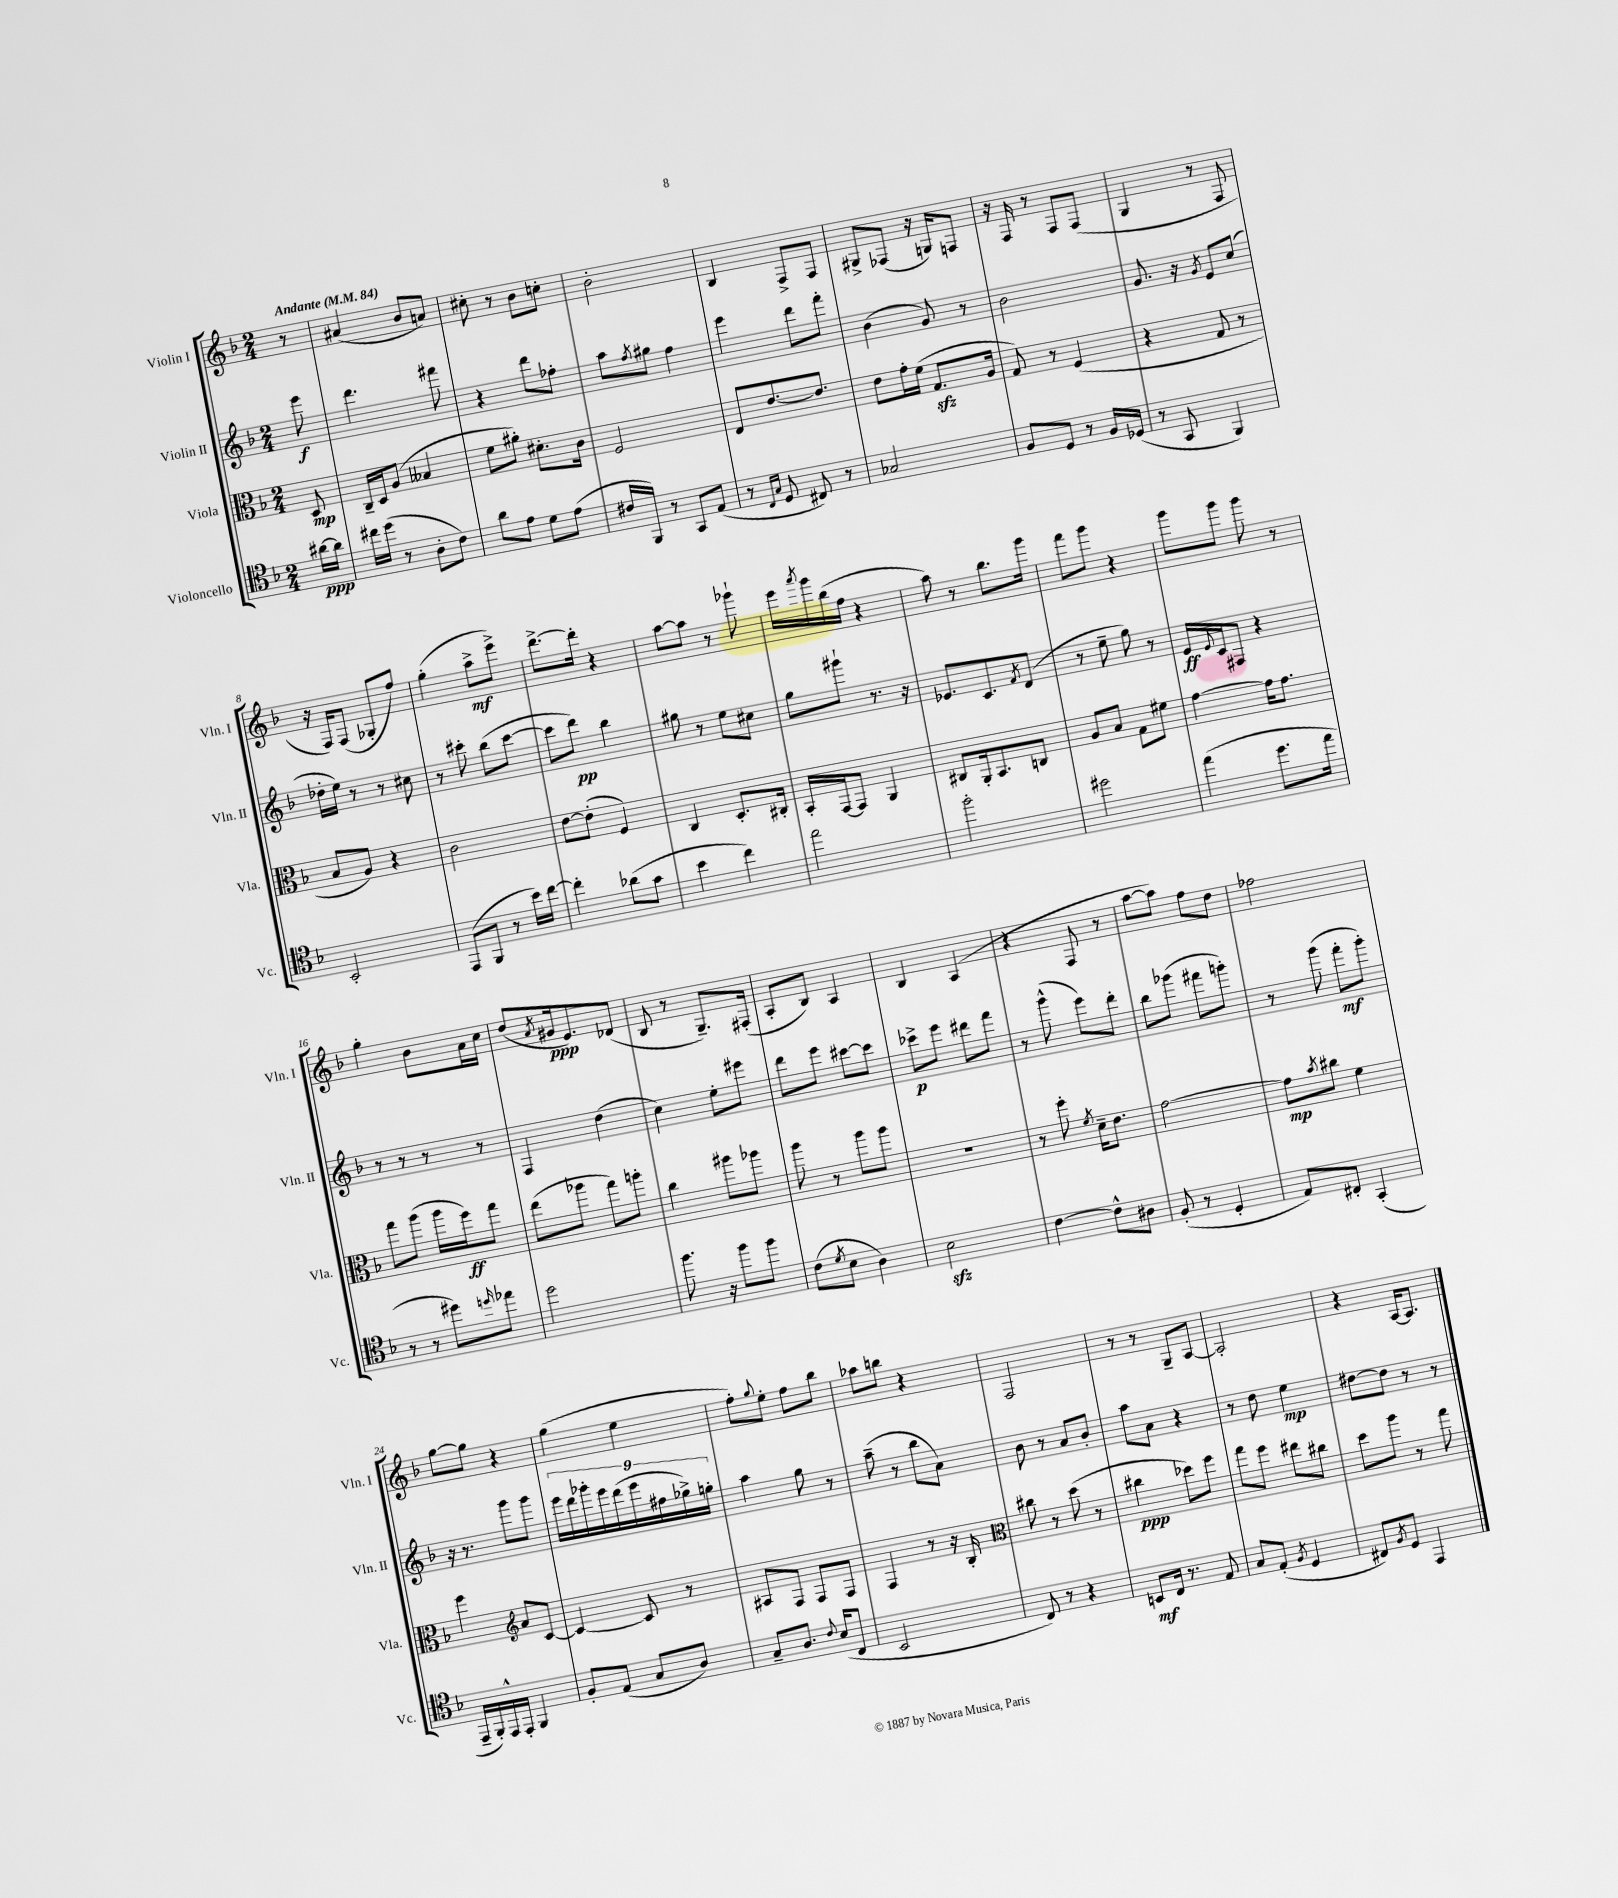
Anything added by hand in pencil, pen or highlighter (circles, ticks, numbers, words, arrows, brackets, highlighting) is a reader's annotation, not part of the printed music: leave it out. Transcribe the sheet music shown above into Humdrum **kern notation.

**kern	**dynam	**kern	**dynam	**kern	**dynam	**kern	**dynam
*part4	*part4	*part3	*part3	*part2	*part2	*part1	*part1
*staff4	*staff4	*staff3	*staff3	*staff2	*staff2	*staff1	*staff1
*I"Violoncello	*	*I"Viola	*	*I"Violin II	*	*I"Violin I	*
*I'Vc.	*	*I'Vla.	*	*I'Vln. II	*	*I'Vln. I	*
*clefC4	*	*clefC3	*	*clefG2	*	*clefG2	*
*k[b-]	*	*k[b-]	*	*k[b-]	*	*k[b-]	*
*M2/4	*	*M2/4	*	*M2/4	*	*M2/4	*
*MM84	*	*MM84	*	*MM84	*	*MM84	*
=	=	=	=	=	=	=	=
!	!	!	!	!	!	!LO:TX:a:B:t=Andante	!
[16a#X\LL	ppp	8D/	mp	8eee\	f	8r	.
16a#\JJ]	.	.	.	.	.	.	.
=1	=1	=1	=1	=1	=1	=1	=1
16cc#X\LL	.	16C~/LL	.	4.ddd\	.	(4a#X/	.
(16dd\JJ	.	16D/J	.	.	.	.	.
8r	.	(8A/J	.	.	.	.	.
8A'\L	.	4B--X/	.	.	.	8b-/L	.
8c\J)	.	.	.	8fff#X\	.	8an/J)	.
=2	=2	=2	=2	=2	=2	=2	=2
8a\L	.	8f\L	.	4r	.	8cc#X'\	.
8e\J	.	8a#X'\J)	.	.	.	8r	.
8d\L	.	8.d#X'\L	.	8ddd\L	.	8b-\L	.
(8e\J	.	.	.	8ff-X'\J	.	8ccn'\J	.
.	.	16c\Jk	.	.	.	.	.
=3	=3	=3	=3	=3	=3	=3	=3
16c#X/LL	.	2F/	.	8aa\L	.	2b-'\	.
16FF/JJ)	.	.	.	.	.	.	.
.	.	.	.	8qff/	.	.	.
8r	.	.	.	8gg#X\J	.	.	.
8GG/L	.	.	.	4ff\	.	.	.
(8E/J	.	.	.	.	.	.	.
=4	=4	=4	=4	=4	=4	=4	=4
8r	.	8E/L	.	4eee\	.	4B-/	.
16qqC/LL	.	.	.	.	.	.	.
16qqG/JJ	.	.	.	.	.	.	.
8D/	.	[8.e/	.	.	.	.	.
8C#X/)	.	.	.	8ddd\L	.	8F^/L	.
.	.	8.e/J]	.	.	.	.	.
8r	.	.	.	8fff'\J	.	8F/J	.
=5	=5	=5	=5	=5	=5	=5	=5
2G-X/	.	8e\L	.	(4b-\	.	8G#X^/L	.
.	.	16g'\L	.	.	.	(8F-X/J	.
.	.	(16f\JJ	.	.	.	.	.
.	.	8.Gzz/L	.	8g/)	.	16r	.
.	.	.	.	.	.	16Gn/KL)	.
.	.	.	.	8r	.	8Fn/J	.
.	.	16A/Jk	.	.	.	.	.
=6	=6	=6	=6	=6	=6	=6	=6
8F/L	.	8G/)	.	2b-\	.	16r	.
.	.	.	.	.	.	16F/	.
8D/J	.	8r	.	.	.	8r	.
8r	.	(4F/	.	.	.	8F/L	.
16F/LL	.	.	.	.	.	(8F/J	.
(16D-X/JJ	.	.	.	.	.	.	.
=7	=7	=7	=7	=7	=7	=7	=7
8r	.	4r	.	8.g/	.	4G/	.
8GG/	.	.	.	.	.	.	.
.	.	.	.	16r	.	.	.
.	.	.	.	8qg/	.	.	.
4FF/)	.	8G/	.	8e/L	.	8r	.
.	.	8r	.	(8cc/J	.	8F/	.
!!LO:LB:g=z
=8	=8	=8	=8	=8	=8	=8	=8
2BB-'/	.	8B-/L	.	16dd-X'\LL	.	16r	.
.	.	.	.	16ee\JJ)	.	16F/KL)	.
.	.	8A/J)	.	8r	.	(8F/J	.
.	.	4r	.	8r	.	8G-X'/L	.
.	.	.	.	8cc#X\	.	8ff/J)	.
=9	=9	=9	=9	=9	=9	=9	=9
(8EE/L	.	2c\	.	8r	.	(4gg'\	.
8FF/J	.	.	.	8ccc#X'\	.	.	.
8r	.	.	.	(8bb-\L	.	8aa^\L	mf
16b-\LL)	.	.	.	[8ccc#\J	.	8eee^\J)	.
[16cc\JJ	.	.	.	.	.	.	.
=10	=10	=10	=10	=10	=10	=10	=10
4cc'\]	.	[8e\L	.	8ccc#\L]	.	[8.ddd^\L	.
.	.	(8e'\J]	.	8ddd\J)	pp	.	.
.	.	.	.	.	.	16ddd'\Jk]	.
(8a-X\L	.	4F/)	.	4bb-\	.	4r	.
8g\J	.	.	.	.	.	.	.
=11	=11	=11	=11	=11	=11	=11	=11
4b-\	.	4C/	.	8gg#X\	.	[8aa\L	.
.	.	.	.	8r	.	8aa\J]	.
4cc\)	.	8.D'/L	.	8ee\L	.	8r	.
.	.	.	.	8cc#X\J	.	8ggg-X`\	.
.	.	16C#X'/Jk	.	.	.	.	.
=12	=12	=12	=12	=12	=12	=12	=12
2ee\	.	16BB-'/LL	.	8gg\L	.	16eee\LL	.
.	.	.	.	.	.	8qaaa/	.
.	.	[16GG/J	.	.	.	16ggg\	.
.	.	8GG/J]	.	8ggg#X`\J	.	(16bb-\	.
.	.	.	.	.	.	16ff\JJ	.
.	.	4AA/	.	8.r	.	4r	.
.	.	.	.	16r	.	.	.
=13	=13	=13	=13	=13	=13	=13	=13
2ff'\	.	8C#X/L	.	8.e-X/L	.	8aa\)	.
.	.	16AA'/k	.	.	.	8r	.
.	.	8.BB-/	.	8.c/	.	.	.
.	.	.	.	.	.	8.bb-\L	.
.	.	.	.	8qf/	.	.	.
.	.	8Cn/J	.	(8d/J	.	.	.
.	.	.	.	.	.	16ggg\Jk	.
=14	=14	=14	=14	=14	=14	=14	=14
2dd#X\	.	8A/L	.	8r	.	8fff\L	.
.	.	8B-/J	.	8ee~\	.	8ggg\J	.
.	.	8G\L	.	8gg\)	.	4r	.
.	.	8f#X\J	.	8r	.	.	.
=15	=15	=15	=15	=15	=15	=15	=15
(4ee\	.	[4g\	.	16e/LL	ff	8ggg\L	.
.	.	.	.	8qqe/	.	.	.
.	.	.	.	16c/J	.	.	.
.	.	.	.	8F#X/J	.	8ggg\J	.
8.dd\L	.	16g\KL]	.	4r	.	8ggg\	.
.	.	8.g\J	.	.	.	.	.
.	.	.	.	.	.	8r	.
16ee\Jk	.	.	.	.	.	.	.
!!LO:LB:g=z
=16	=16	=16	=16	=16	=16	=16	=16
8r	.	8gg\L	.	8r	.	4gg'\	.
8r	.	(8aa\J	.	8r	.	.	.
8dd#X\L)	.	16aa\LL	.	8r	.	8b-\L	.
.	.	16ff\J)	ff	.	.	.	.
16qqddn/	.	.	.	.	.	.	.
8ee-X\J	.	8gg\J	.	8r	.	16a\L	.
.	.	.	.	.	.	16cc\JJ	.
=17	=17	=17	=17	=17	=17	=17	=17
2dd\	.	(8ee\L	.	4F/	.	(8dd/L	.
.	.	.	.	.	.	8qa/	.
.	.	8aa-X\J	.	.	.	16g#X/k	ppp
.	.	.	.	.	.	8.e/)	.
.	.	8gg\L)	.	(4dd\	.	.	.
.	.	8aan'\J	.	.	.	(8d-X/J	.
=18	=18	=18	=18	=18	=18	=18	=18
8.ff\	.	4cc\	.	4cc\)	.	8B-/	.
.	.	.	.	.	.	8r	.
16r	.	.	.	.	.	.	.
8ff\L	.	8aa#X\L	.	8ee'\L	.	8.G~/L)	.
8ff\J	.	8aa-X\J	.	8eee#X\J	.	.	.
.	.	.	.	.	.	(16F#X'/Jk	.
=19	=19	=19	=19	=19	=19	=19	=19
(8c\L	.	8aa\	.	8ddd\L	.	8A'/L	.
8qd/	.	.	.	.	.	.	.
8B-\J	.	8r	.	8eee\J	.	8B-/J)	.
4A\)	.	8aa\L	.	[8ccc#X\L	.	4A/	.
.	.	8aa\J	.	8ccc#\J]	.	.	.
=20	=20	=20	=20	=20	=20	=20	=20
2B-zz\	.	2r	.	8ccc-X^\L	p	4B-/	.
.	.	.	.	8eee\J	.	.	.
.	.	.	.	8ddd#X\L	.	(4A/	.
.	.	.	.	8fff\J	.	.	.
=21	=21	=21	=21	=21	=21	=21	=21
[4c\	.	8r	.	8r	.	4r	.
.	.	8ff'\	.	(8ggg^^\	.	.	.
.	.	8qf/	.	.	.	.	.
8c^^\L]	.	16d~\KL	.	8eee\L)	.	8F/	.
.	.	8.e\J	.	.	.	.	.
8A#X\J	.	.	.	8ddd'\J	.	8r	.
=22	=22	=22	=22	=22	=22	=22	=22
(8F'/	.	[2g\	.	8bb-\L	.	[8aa\L	.
8r	.	.	.	(8ggg-X\J	.	8aa\J])	.
4D'/	.	.	.	8fff#X\L	.	8ff\L	.
.	.	.	.	8gggn'\J)	.	8dd\J	.
=23	=23	=23	=23	=23	=23	=23	=23
8E/L)	.	8g\L]	mp	8r	.	2ff-X\	.
.	.	8qb-/	.	.	.	.	.
8C#X'/J	.	8cc#X\J	.	(8ggg\	.	.	.
(4GG'/	.	4f\	.	8fff'\L	mf	.	.
.	.	.	.	8ggg'\J)	.	.	.
!!LO:LB:g=z
=24	=24	=24	=24	=24	=24	=24	=24
16EE~/LL	.	4ff\	.	16r	.	[8gg\L	.
16FF'/)	.	.	.	8.r	.	.	.
16EE^^/	.	.	.	.	.	8gg\J]	.
16EE'/JJ	.	.	.	.	.	.	.
*	*	*clefG2	*	*	*	*	*
4FF/	.	8a/L	.	8ggg\L	.	4r	.
.	.	[8c/J	.	8ggg\J	.	.	.
=25	=25	=25	=25	=25	=25	=25	=25
8F'/L	.	4c/_	.	18eee\LL	.	(4gg\	.
.	.	.	.	18ddd\	.	.	.
.	.	.	.	18ggg-X'\	.	.	.
(8E/J	.	.	.	.	.	.	.
.	.	.	.	18eee\	.	.	.
.	.	.	.	(18ddd\	.	.	.
8G/L	.	8c/]	.	.	.	4ee\	.
.	.	.	.	18eee\	.	.	.
.	.	.	.	18ff#X\	.	.	.
8A/J)	.	8r	.	.	.	.	.
.	.	.	.	18gg-X^\)	.	.	.
.	.	.	.	18ggn'\JJ	.	.	.
=26	=26	=26	=26	=26	=26	=26	=26
8G~/L	.	8A#X/L	.	4aa\	.	8ff'\L)	.
.	.	.	.	.	.	8qqgg/	.
8.A/J	.	8F/J	.	.	.	8ee'\J	.
.	.	8F/L	.	8gg\	.	8ff\L	.
8qqc/	.	.	.	.	.	.	.
(16B-/KL	.	.	.	.	.	.	.
8C/J	.	8F/J	.	8r	.	8bb-\J	.
=27	=27	=27	=27	=27	=27	=27	=27
2BB-/	.	4F/	.	(8aa~\	.	8aa-X\L	.
.	.	.	.	8r	.	8bbn\J	.
.	.	8r	.	8bb-\L	.	4r	.
.	.	16r	.	8a\J)	.	.	.
.	.	16B-'/	.	.	.	.	.
=28	=28	=28	=28	=28	=28	=28	=28
*	*	*clefC3	*	*	*	*	*
8C/)	.	8cc#X\	.	8b-\	.	2F/	.
8r	.	8r	.	8r	.	.	.
4r	.	(8dd\	.	8a/L	.	.	.
.	.	8r	.	8b-'/J	.	.	.
=29	=29	=29	=29	=29	=29	=29	=29
8BBn/L	mf	4cc#X\	ppp	8aa\L	.	8r	.
16C/Jk	.	.	.	8a\J	.	8r	.
8.r	.	.	.	.	.	.	.
.	.	8dd-X\L)	.	4r	.	8G~/L	.
8E/	.	8ff\J	.	.	.	[8A/J	.
=30	=30	=30	=30	=30	=30	=30	=30
8G/L	.	8gg\L	.	8r	.	2A'/]	.
(8E'/J	.	8ff\J	.	8dd\	.	.	.
8qF/	.	.	.	.	.	.	.
4D/	.	8ee#X\L	.	4ee\	mp	.	.
.	.	8cc#X\J	.	.	.	.	.
=31	=31	=31	=31	=31	=31	=31	=31
8C#X/L)	.	8dd\L	.	[8dd#X\L	.	4r	.
8qF/	.	.	.	.	.	.	.
8D/J	.	8aa\J	.	8dd#\J]	.	.	.
4EE/	.	8r	.	8r	.	[16A/KL	.
.	.	.	.	.	.	8.A/J]	.
.	.	8gg\	.	8r	.	.	.
==	==	==	==	==	==	==	==
*-	*-	*-	*-	*-	*-	*-	*-
